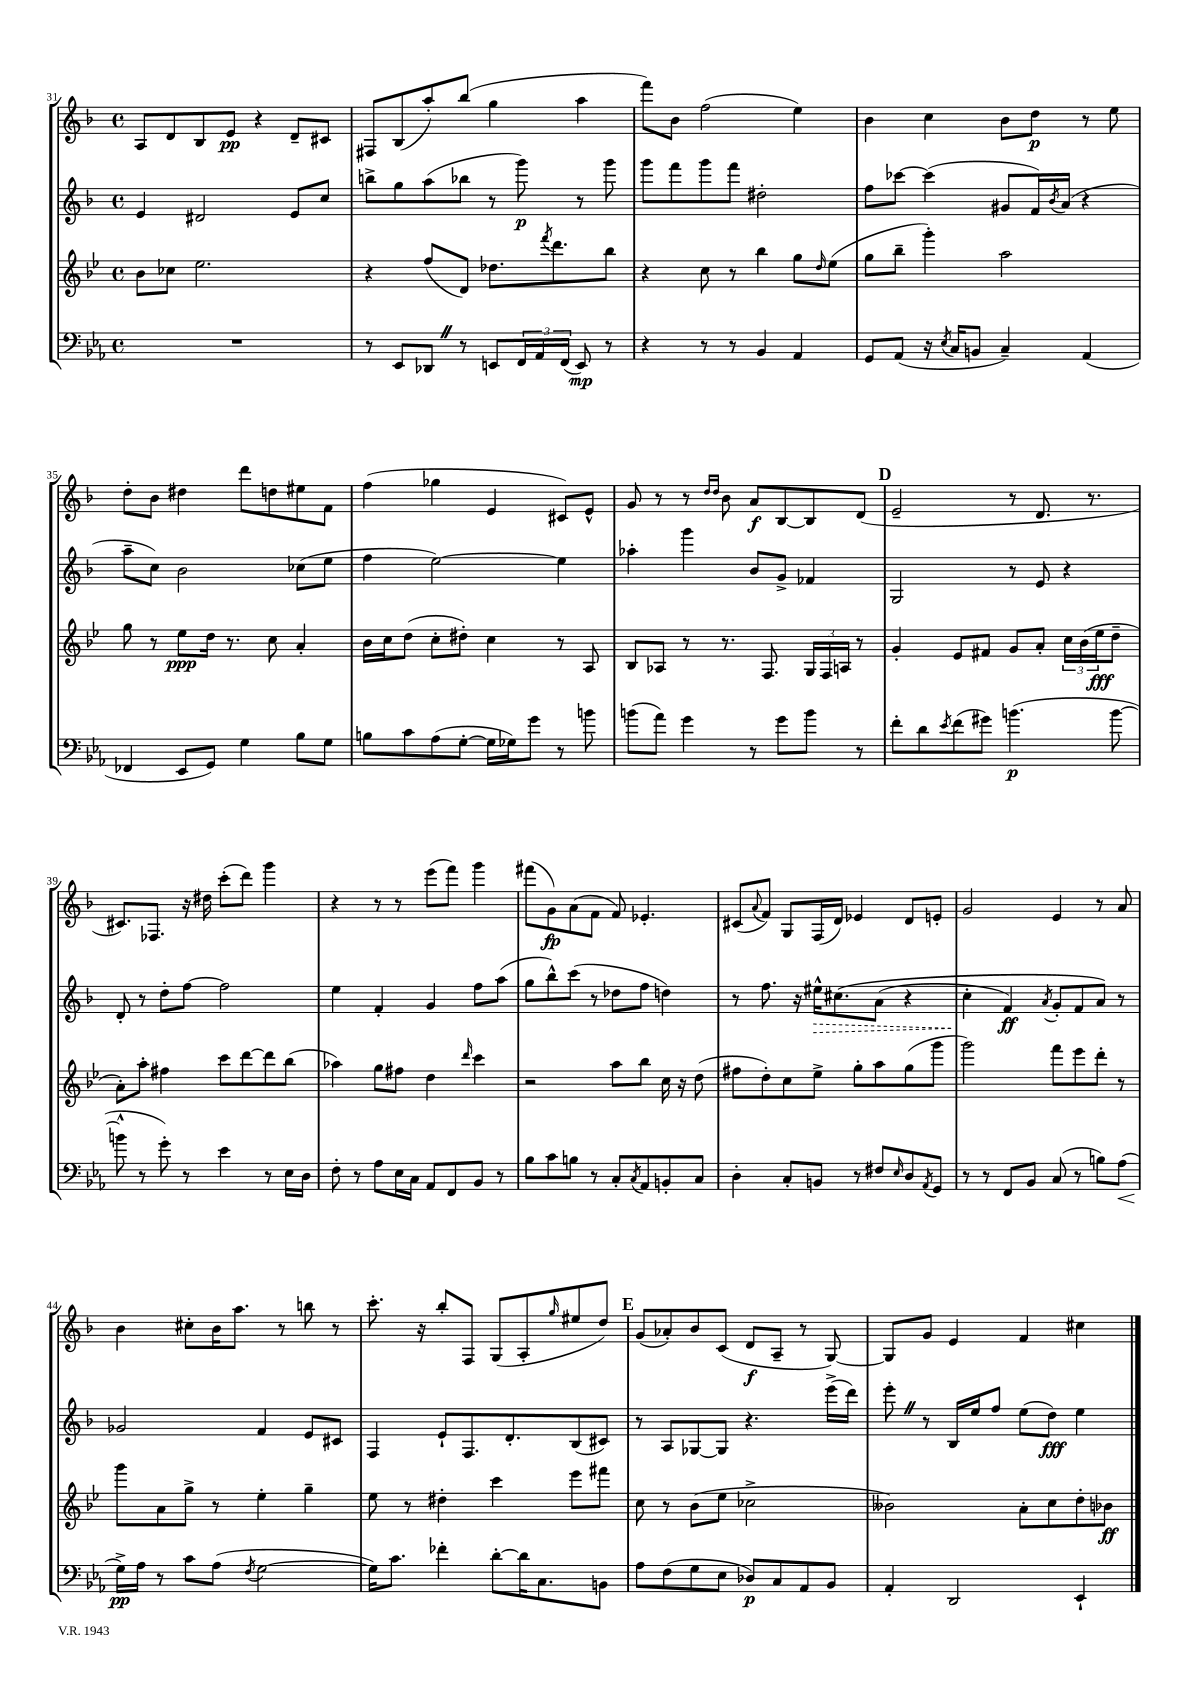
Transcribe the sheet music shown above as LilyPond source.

<<
\new StaffGroup <<
\new Staff = "s0" {
    \clef treble \key f \major \defaultTimeSignature \time 4/4
    a8 d'8 bes8 e'8\pp r4 d'8-- cis'8 |
    fis8 bes8( a''8-.) bes''8( g''4 a''4 |
    f'''8) bes'8 f''2( e''4) |
    bes'4 c''4 bes'8 d''8\p r8 e''8 |
    d''8-. bes'8 dis''4 d'''8 d''8 eis''8 f'8 |
    f''4( ges''4 e'4 cis'8) e'8-^ |
    g'8 r8 r8 \grace { d''16 d''16 } bes'8 a'8\f bes8~ bes8 d'8( |
    \mark \markup { \bold "D" } e'2-- r8 d'8. r8. |
    cis'8.) fes8. r16 dis''16 c'''8-.( d'''8) g'''4 |
    r4 r8 r8 e'''8( f'''8) g'''4 |
    fis'''8( g'8\fp) a'8( f'8 f'8) ees'4.-. |
    cis'8( \appoggiatura { a'8 } f'8) g8 f16( d'16) ees'4 d'8 e'8-. |
    g'2 e'4 r8 a'8 |
    bes'4 cis''8-. bes'16 a''8. r8 b''8 r8 |
    c'''8.-. r16 bes''8-. f8 g8( a8-. \grace { g''16 } eis''8 d''8) |
    \mark \markup { \bold "E" } g'8( aes'8-.) bes'8 c'8( d'8\f a8-- r8 g8~) |
    g8 g'8 e'4 f'4 cis''4 \bar "|." |
}
\new Staff = "s1" {
    \clef treble \key f \major \defaultTimeSignature \time 4/4
    e'4 dis'2 e'8 c''8 |
    b''8-> g''8 a''8( bes''8 r8 g'''8\p) r8 g'''8 |
    g'''8 f'''8 g'''8 f'''8 dis''2-. |
    f''8 ces'''8~ ces'''4( gis'8 f'16) \acciaccatura { bes'8 } a'16( r4 |
    a''8-- c''8) bes'2 ces''8( e''8 |
    f''4 e''2~) e''4 |
    aes''4-. g'''4 bes'8 g'8-> fes'4 |
    \mark \markup { \bold "D" } g2 r8 e'8 r4 |
    d'8-. r8 d''8-. f''8~ f''2 |
    e''4 f'4-. g'4 f''8 a''8( |
    g''8 bes''8-^) c'''8( r8 des''8 f''8 d''4) |
    r8 f''8. r16 \once \override Hairpin.style = #'dashed-line eis''16-^\> cis''8.\( a'8( r4 |
    c''4-.\! f'4\ff) \acciaccatura { a'8 } g'8-. f'8 a'8\) r8 |
    ges'2 f'4 e'8 cis'8 |
    f4 e'8-! f8. d'8.-. bes8( cis'8) |
    \mark \markup { \bold "E" } r8 a8 ges8~ ges8 r4. e'''16->( d'''16) |
    e'''8-. \once \override BreathingSign.text = \markup { \musicglyph "scripts.caesura.straight" } \breathe r8 bes16 e''16 f''8 e''8( d''8\fff) e''4 \bar "|." |
}
\new Staff = "s2" {
    \clef treble \key bes \major \defaultTimeSignature \time 4/4
    bes'8 ces''8 ees''2. |
    r4 f''8( d'8) des''8. \acciaccatura { f'''8 } d'''8. bes''8 |
    r4 c''8 r8 bes''4 g''8 \grace { d''16 } ees''8( |
    g''8 bes''8-- g'''4-.) a''2 |
    g''8 r8 ees''8\ppp d''16 r8. c''8 a'4-. |
    bes'16 c''16 d''8( c''8-. dis''8-.) c''4 r8 a8 |
    bes8 aes8 r8 r8. f8. \tuplet 3/2 { g16 f16 a16 } r8 |
    \mark \markup { \bold "D" } g'4-. ees'8 fis'8 g'8 a'8-. \tuplet 3/2 { c''16 bes'16( ees''16\fff } d''8-- |
    a'8-.) a''8-. fis''4 c'''8 d'''8~ d'''8 bes''8( |
    aes''4) g''8 fis''8 d''4 \grace { d'''16 } c'''4 |
    r2 a''8 bes''8 c''16 r16 d''8( |
    fis''8 d''8-.) c''8 ees''8-> g''8-. a''8 g''8( g'''8 |
    g'''2) f'''8 ees'''8 d'''8-. r8 |
    g'''8 a'8 g''8-> r8 ees''4-. g''4-- |
    ees''8 r8 dis''4-. c'''4 ees'''8 fis'''8 |
    \mark \markup { \bold "E" } c''8 r8 bes'8( ees''8 ces''2-> |
    beses'2) a'8-. c''8 d''8-. bes'8\ff \bar "|." |
}
\new Staff = "s3" {
    \clef bass \key ees \major \defaultTimeSignature \time 4/4
    R1 |
    r8 ees,8 des,8 \once \override BreathingSign.text = \markup { \musicglyph "scripts.caesura.straight" } \breathe r8 e,8 \tuplet 3/2 { f,16 aes,16 f,16( } e,8\mp) r8 |
    r4 r8 r8 bes,4 aes,4 |
    g,8 aes,8( r16 \acciaccatura { ees8 } c16 b,8 c4--) aes,4( |
    fes,4 ees,8 g,8) g4 bes8 g8 |
    b8 c'8 aes8( g8~-. g16 ges16) g'8 r8 b'8 |
    b'8( aes'8) g'4 r8 g'8 b'8 r8 |
    \mark \markup { \bold "D" } f'8-. d'8 \acciaccatura { ees'8 } f'8( gis'8) b'4.\p( b'8~ |
    b'8-^ r8 g'8-.) r8 ees'4 r8 ees16 d16 |
    f8-. r8 aes8 ees16 c16 aes,8 f,8 bes,8 r8 |
    bes8 c'8 b8 r8 c8-. \acciaccatura { c8 } aes,8 b,8-. c8 |
    d4-. c8-. b,8 r8 fis8 \grace { ees16 } d8 \acciaccatura { aes,8 } g,8 |
    r8 r8 f,8 bes,8 c8( r8 b8) aes8\<( |
    g16->\pp\!) aes16 r8 c'8 aes8( \acciaccatura { f8 } g2~ |
    g16) c'8. fes'4-. d'8~-. d'16 c8. b,8 |
    \mark \markup { \bold "E" } aes8 f8( g8 ees8 des8\p) c8 aes,8 bes,8 |
    aes,4-. d,2 ees,4-! \bar "|." |
}
>>
>>
\layout { \context { \Score currentBarNumber = #31 } }
